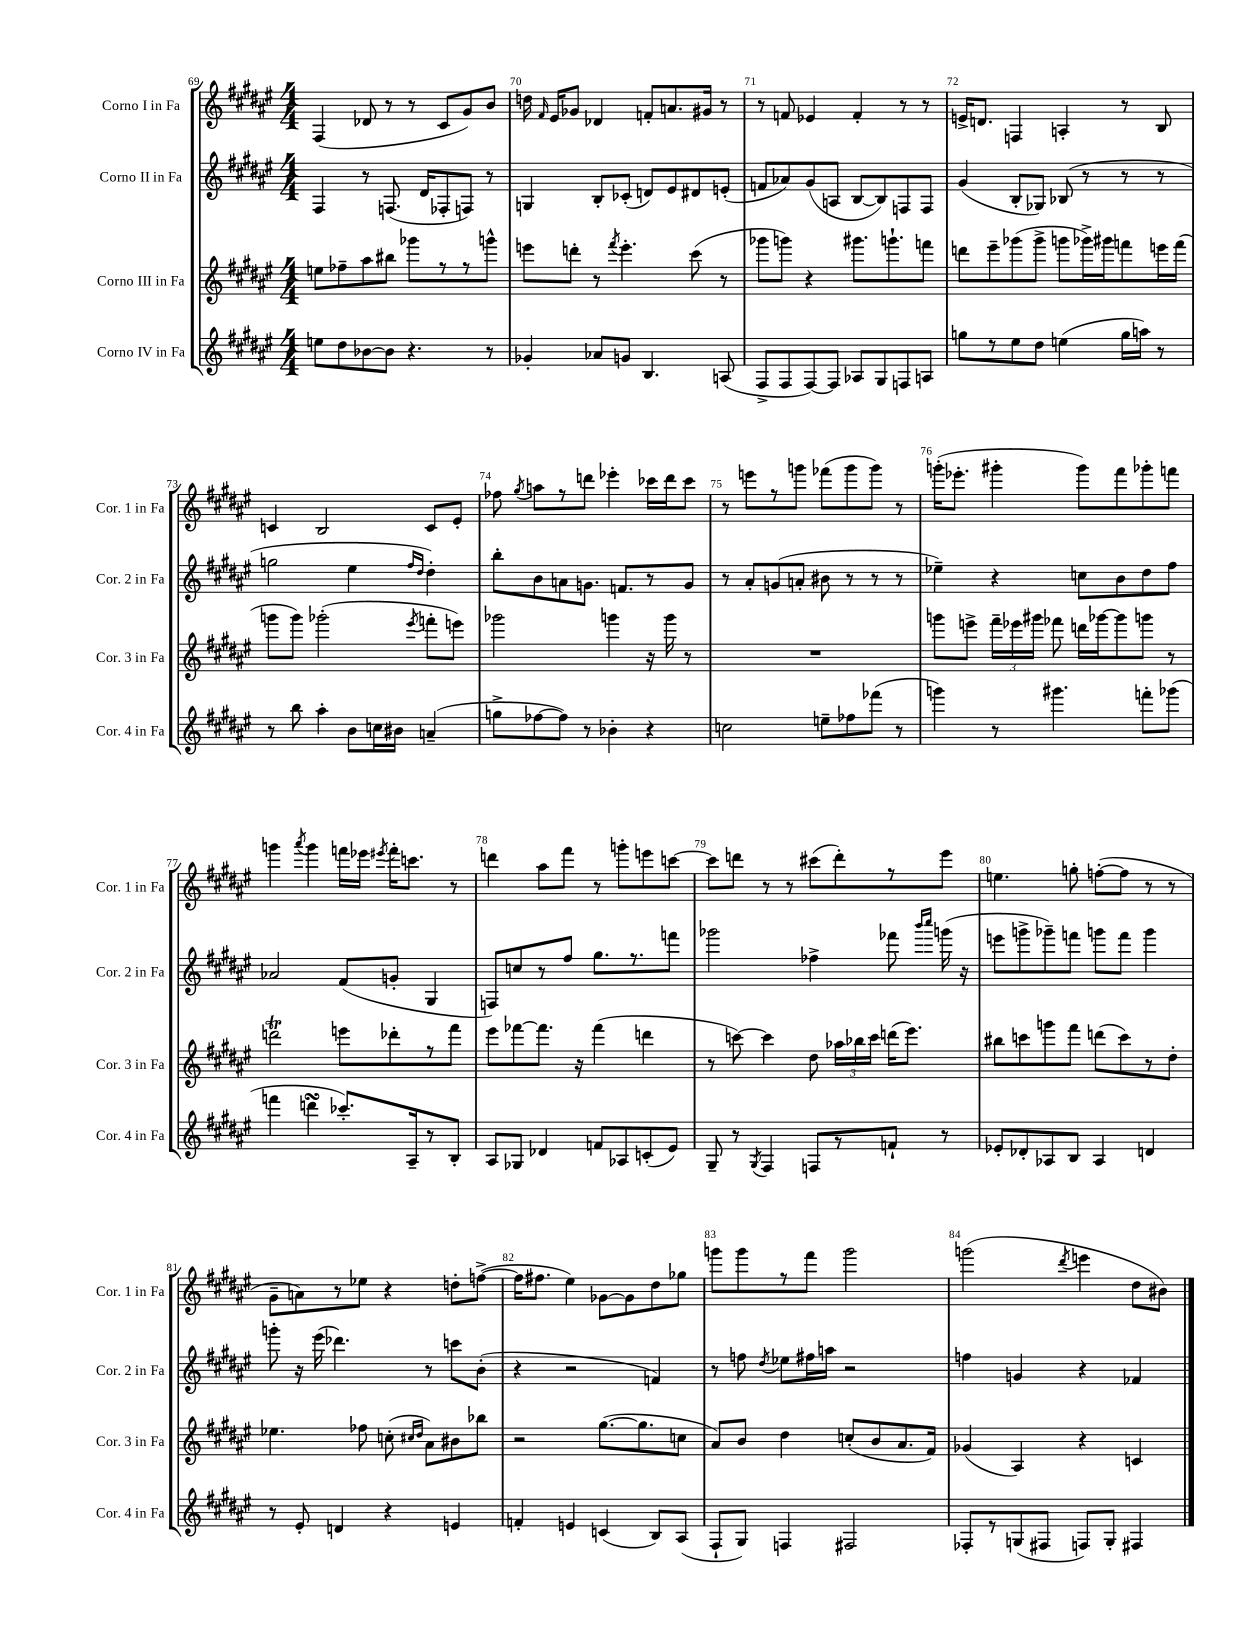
<<
\new StaffGroup <<
\new Staff = "s0" \with { instrumentName = "Corno I in Fa" shortInstrumentName = "Cor. 1 in Fa" } {
    \clef treble \key fis \major \numericTimeSignature \time 4/4
    \autoBeamOff fis4( des'8 r8 r8 cis'8[ gis'8) b'8] |
    d''16 \grace { fis'16 } eis'16[ ges'8] des'4 f'8[-. a'8. gis'16] r8 |
    r8 f'8 ees'4 f'4-. r8 r8 |
    e'16[-> d'8.] f4 a4-. r8 b8 |
    c'4 b2 c'8[ eis'8]-. |
    fes''8 \acciaccatura { gis''8 } a''8[ r8 d'''8] ees'''4-. ces'''16[ d'''16 ces'''8] |
    r8 e'''8[ r8 g'''8] fes'''8[( g'''8 g'''8]) r8 |
    g'''16[-.( ees'''8.]-. gis'''4-. gis'''8[) fis'''8 ges'''8-. f'''8] |
    g'''4 \acciaccatura { ais'''8 } g'''4 f'''16[ ees'''16] \acciaccatura { eis'''8 } f'''16[-. c'''8.] r8 |
    d'''4 ais''8[ fis'''8] r8 g'''8[-. e'''8 c'''8]~ |
    c'''8[ d'''8] r8 r8 cis'''8[( d'''8-.) r8 eis'''8] |
    e''4. g''8-. f''8[~-.( f''8] r8 r8 |
    gis'8[-- a'8) r8 ees''8] r4 d''8[-. f''8]~->( |
    f''16[ fis''8.] eis''4) ges'8[~ ges'8 dis''8 ges''8] |
    g'''8[ g'''8 r8 fis'''8] g'''2 |
    g'''2( \acciaccatura { dis'''8 } e'''4 dis''8[ bis'8]) \bar "|." |
}
\new Staff = "s1" \with { instrumentName = "Corno II in Fa" shortInstrumentName = "Cor. 2 in Fa" } {
    \clef treble \key fis \major \numericTimeSignature \time 4/4
    \autoBeamOff fis4 r8 f8.( dis'16[ fes8-. f8]) r8 |
    g4 b8[-. ces'8]-.( d'8[) eis'8 dis'8 e'8]-.( |
    f'8[ aes'8) gis'8( a8] b8[~ b8) f8 f8] |
    gis'4( b8[-. ges8]) bes8( r8 r8 r8 |
    g''2 eis''4 \grace { fis''16[ dis''16] } dis''4-.) |
    b''8[-. b'8 a'8 g'8.] f'8.[ r8 g'8] |
    r8 ais'8[-. g'8( a'8]-. bis'8 r8 r8 r8 |
    ees''4--) r4 c''8[ b'8 dis''8 fis''8] |
    aes'2 fis'8[( g'8]-. gis4 |
    f8[) c''8 r8 fis''8] gis''8.[ r8. f'''8] |
    ges'''2 fes''4-> fes'''8 \grace { b'''16[ cis''''16] } g'''16( r16 |
    e'''8[ g'''8-> ges'''8--) f'''8] g'''8[ f'''8] g'''4 |
    g'''8-. r16 eis'''16( des'''4.) r8 c'''8[ b'8]-.( |
    r4 r2 f'4) |
    r8 f''8 \acciaccatura { dis''8 } ees''8[ fis''16 a''16] r2 |
    f''4 g'4 r4 fes'4 \bar "|." |
}
\new Staff = "s2" \with { instrumentName = "Corno III in Fa" shortInstrumentName = "Cor. 3 in Fa" } {
    \clef treble \key fis \major \numericTimeSignature \time 4/4
    \autoBeamOff e''8[ fes''8-- ais''8 bis''8] ges'''8[ r8 r8 g'''8]-^ |
    e'''8[ d'''8]-. r8 \acciaccatura { fis'''8 } e'''4.-. cis'''8( r8 |
    ges'''8[ g'''8]) r4 gis'''8.[ g'''8.-! f'''8] |
    d'''8[ eis'''8-- ges'''8( ges'''8]-> g'''8[ ges'''16->) gis'''16 f'''8 e'''16 f'''16]( |
    g'''8[ g'''8]) ges'''2-.( \acciaccatura { eis'''8 } f'''8[-. e'''8]) |
    ges'''2 g'''4 r16 g'''16 r8 |
    R1 |
    g'''8[ e'''8]-> \tuplet 3/2 { fis'''16[-- ees'''16 gis'''16] } fes'''8 d'''16[ ges'''16~ ges'''8 g'''8] r8 |
    d'''2\trill e'''8[ des'''8-. r8 fis'''8] |
    eis'''8[ fes'''8~ fes'''8.] r16 fes'''4( d'''4 |
    r8 c'''8~) c'''4 dis''8 \tuplet 3/2 { aes''16[ bes''16 c'''16] } d'''16[( eis'''8.]) |
    bis''8[ c'''8 g'''8 fis'''8] d'''8[( c'''8) r8 dis''8]-. |
    ees''4. fes''8 c''8-.( \grace { cis''16[ dis''16] } ais'8[) bis'8 bes''8] |
    r2 gis''8.[~( gis''8. c''8] |
    ais'8[) b'8] dis''4 c''8[-.( b'8 ais'8. fis'16]) |
    ges'4( ais4) r4 c'4 \bar "|." |
}
\new Staff = "s3" \with { instrumentName = "Corno IV in Fa" shortInstrumentName = "Cor. 4 in Fa" } {
    \clef treble \key fis \major \numericTimeSignature \time 4/4
    \autoBeamOff e''8[ dis''8 bes'8~ bes'8] r4. r8 |
    ges'4-. aes'8[ g'8] b4. a8( |
    fis8[-> fis8 fis8~) fis8] aes8[ gis8 f8 a8] |
    g''8[ r8 eis''8 dis''8] e''4( g''16[ a''16]) r8 |
    r8 b''8 ais''4-. b'8[ c''16 bis'16] a'4--( |
    g''8[-> fes''8~ fes''8]) r8 bes'4-. r4 |
    c''2 e''8[-- fes''8 fes'''8]( r8 |
    g'''4) r8 gis'''4. f'''8[-. ges'''8]( |
    f'''4 d'''4\turn ces'''8.[-.) ais16-- r8 b8]-. |
    ais8[ ges8] des'4 f'8[ aes8 c'8-.( eis'8]) |
    gis8-- r8 \acciaccatura { gis8 } fis4 f8[ r8 f'8]-! r8 |
    ees'8[-. des'8-. aes8 b8] aes4 d'4 |
    r8 eis'8-. d'4 r4 e'4 |
    f'4-. e'4 c'4( b8[) ais8]( |
    fis8[-! gis8]) f4 fis2 |
    fes8[-. r8 g8( fis8] f8[) g8]-. fis4 \bar "|." |
}
>>
>>
\layout { \context { \Score currentBarNumber = #69 \override BarNumber.break-visibility = ##(#f #t #t) barNumberVisibility = #all-bar-numbers-visible } }
